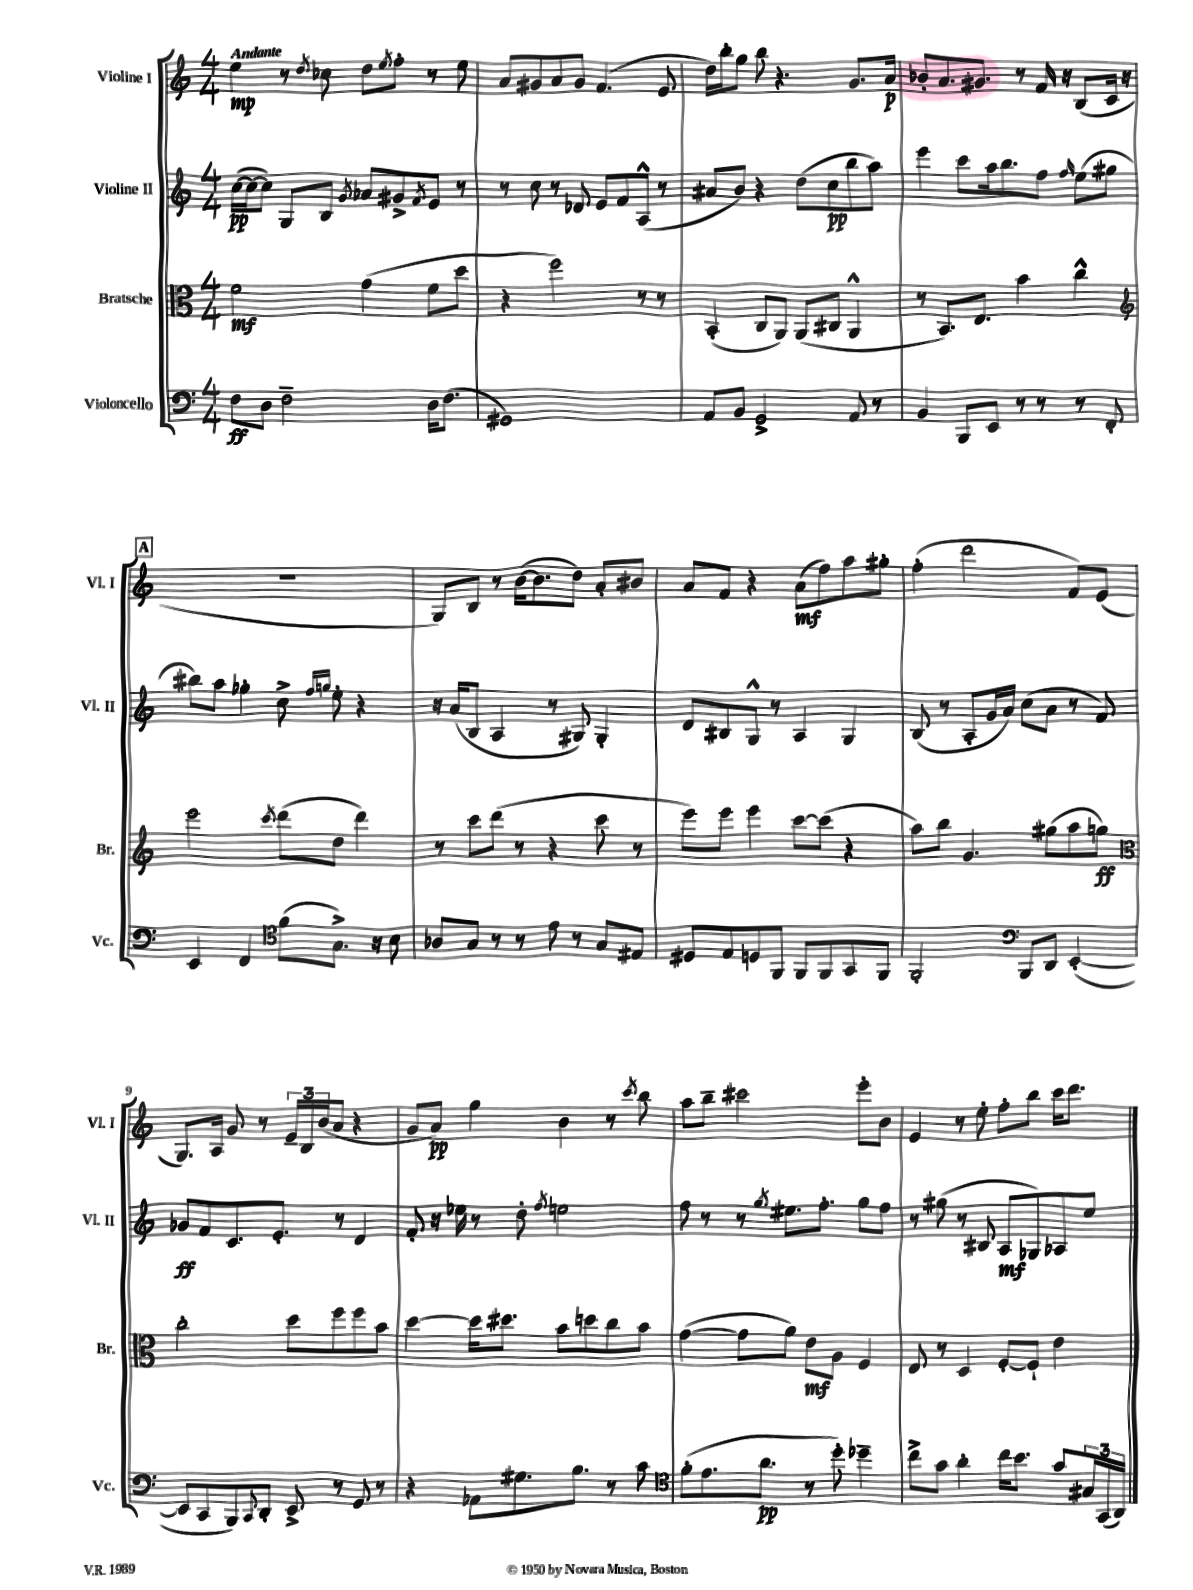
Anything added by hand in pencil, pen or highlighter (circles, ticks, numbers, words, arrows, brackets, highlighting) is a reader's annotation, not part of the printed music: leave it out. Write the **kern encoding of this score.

**kern	**kern	**kern	**kern
*staff4	*staff3	*staff2	*staff1
*clefF4	*clefC3	*clefG2	*clefG2
*k[]	*k[]	*k[]	*k[]
*M4/4	*M4/4	*M4/4	*M4/4
8F	2f	([16cc	4ee
.	.	16cc_	.
8D	.	8cc])	.
2F~	.	8G	8r
.	.	.	8qdd
.	.	8B	8cc-
.	.	8qg	.
.	(4g	8a-	8dd
.	.	.	8qee
.	.	8g#^	8ff'
.	.	8qf	.
16D	8f	8e	8r
(8.F	.	.	.
.	8dd	8r	8ee
=	=	=	=
1GG#)	4r	8r	8a
.	.	8cc	8g#
.	2ff)	8r	8a
.	.	8d-	8g#
.	.	8e	(4.f
.	.	8f	.
.	8r	(8A^^	.
.	8r	8r	8e
=	=	=	=
8AA	(4BB'	8a#	16dd)
.	.	.	16bb'
8BB	.	8b)	8gg
2GG^	8C	4r	8bb
.	8AA)	.	4.r
.	(8AA	(8dd	.
.	8C#	8cc	.
8AA	4AA^^	8bb	8.g
8r	.	8aa)	.
.	.	.	16a
=	=	=	=
4BB	8r	4eee	8b-'
.	8.BB)	.	8.a
8BBB	.	8ccc	.
.	8.E	.	8.g#
8EE	.	16aa	.
.	.	8.bb	.
8r	4b	.	8r
8r	.	8ff	16f
.	.	.	16r
.	.	16qqff	.
8r	4cc^^	(8ee	(8B
8FF'	.	8gg#	16c
.	.	.	16r
=	=	=	=
*	*clefG2	*	*
4EE	2eee	8bb#)	1r
.	.	8aa	.
4FF	.	4gg-'	.
*clefC4	*	*	*
.	8qccc	.	.
(8f	(8ddd	8cc^	.
.	.	16qqff	.
.	.	16qqgg	.
8.G^)	8dd	8ee'	.
.	4ddd)	4r	.
16r	.	.	.
8B	.	.	.
=	=	=	=
8A-	8r	16r	8G)
.	.	(16a	.
8G	8ccc	8B	8B
8r	(8ddd	4A	8r
8r	8r	.	([16b
.	.	.	8.b]
8e	4r	8r	.
8r	.	8G#)	8dd)
8G	8ccc	4G#'	8a'
8E#	8r	.	8b#
=	=	=	=
8D#	8eee)	8d	8a
8E	8eee	8B#	8f
8D	4eee	8G^^	4r
8FF	.	8r	.
8FF	[8ccc	4A	(8a
8FF	(8ccc]	.	8ff)
8GG	4r	4G	8aa
8FF	.	.	8gg#'
=	=	=	=
2FF'	8aa)	(8B	(4ff'
.	8bb	8r	.
.	4.g	8A'	2ddd
.	.	16g	.
.	.	16a)	.
*clefF4	*	*	*
8BBB	.	(8cc	.
8DD	(8gg#	8a	.
([4EE'	8aa	8r	8f)
.	8gg)	8f)	(8e
=	=	=	=
*	*clefC3	*	*
8EE]	2cc'	8g-	8.G)
8CC	.	8f	.
.	.	.	16A
8BBB)	.	8.c	8g
8qqCC	.	.	.
8DD'	.	.	8r
.	.	8.e'	.
8EE^	8dd	.	24e~
.	.	.	24B
.	.	.	(24b
8r	8ff	8r	8a
8GG	8ff	4d	4r
8r	8b	.	.
=	=	=	=
4r	[4dd	8f'	8g
.	.	16r	8a)
.	.	16ee-	.
8AA-	16dd]	8r	4gg
.	8.dd#	.	.
8.G#	.	8dd'	.
.	.	8qff	.
.	8b	2ee	4b
8.B	.	.	.
.	8dd	.	.
8r	8cc	.	8r
.	.	.	8qccc
8c	8b	.	8bb
=	=	=	=
*clefC4	*	*	*
(8f'	([4g	8ff	8aa
8.e	.	8r	8bb~
.	8g]	8r	2ccc#
8.a	.	.	.
.	.	8qgg	.
.	8a)	8.ee#	.
8r	8e	.	.
.	.	8.ff'	.
8dd')	8A	.	.
4dd-~	4F	8gg	8eee'
.	.	8ff	8b
=	=	=	=
8cc^	8E	8r	4e
8g	8r	(8gg#	.
4a'	4D	8r	8r
.	.	8B#	8ee'
16cc	[8F'	8A	8ff'
8.b	.	.	.
.	8F`]	8G-)	8bb
8g	4e	8A-	16ccc
.	.	.	8.ddd
24G#	.	8ee	.
(24GG	.	.	.
24AA)	.	.	.
==	==	==	==
*-	*-	*-	*-
